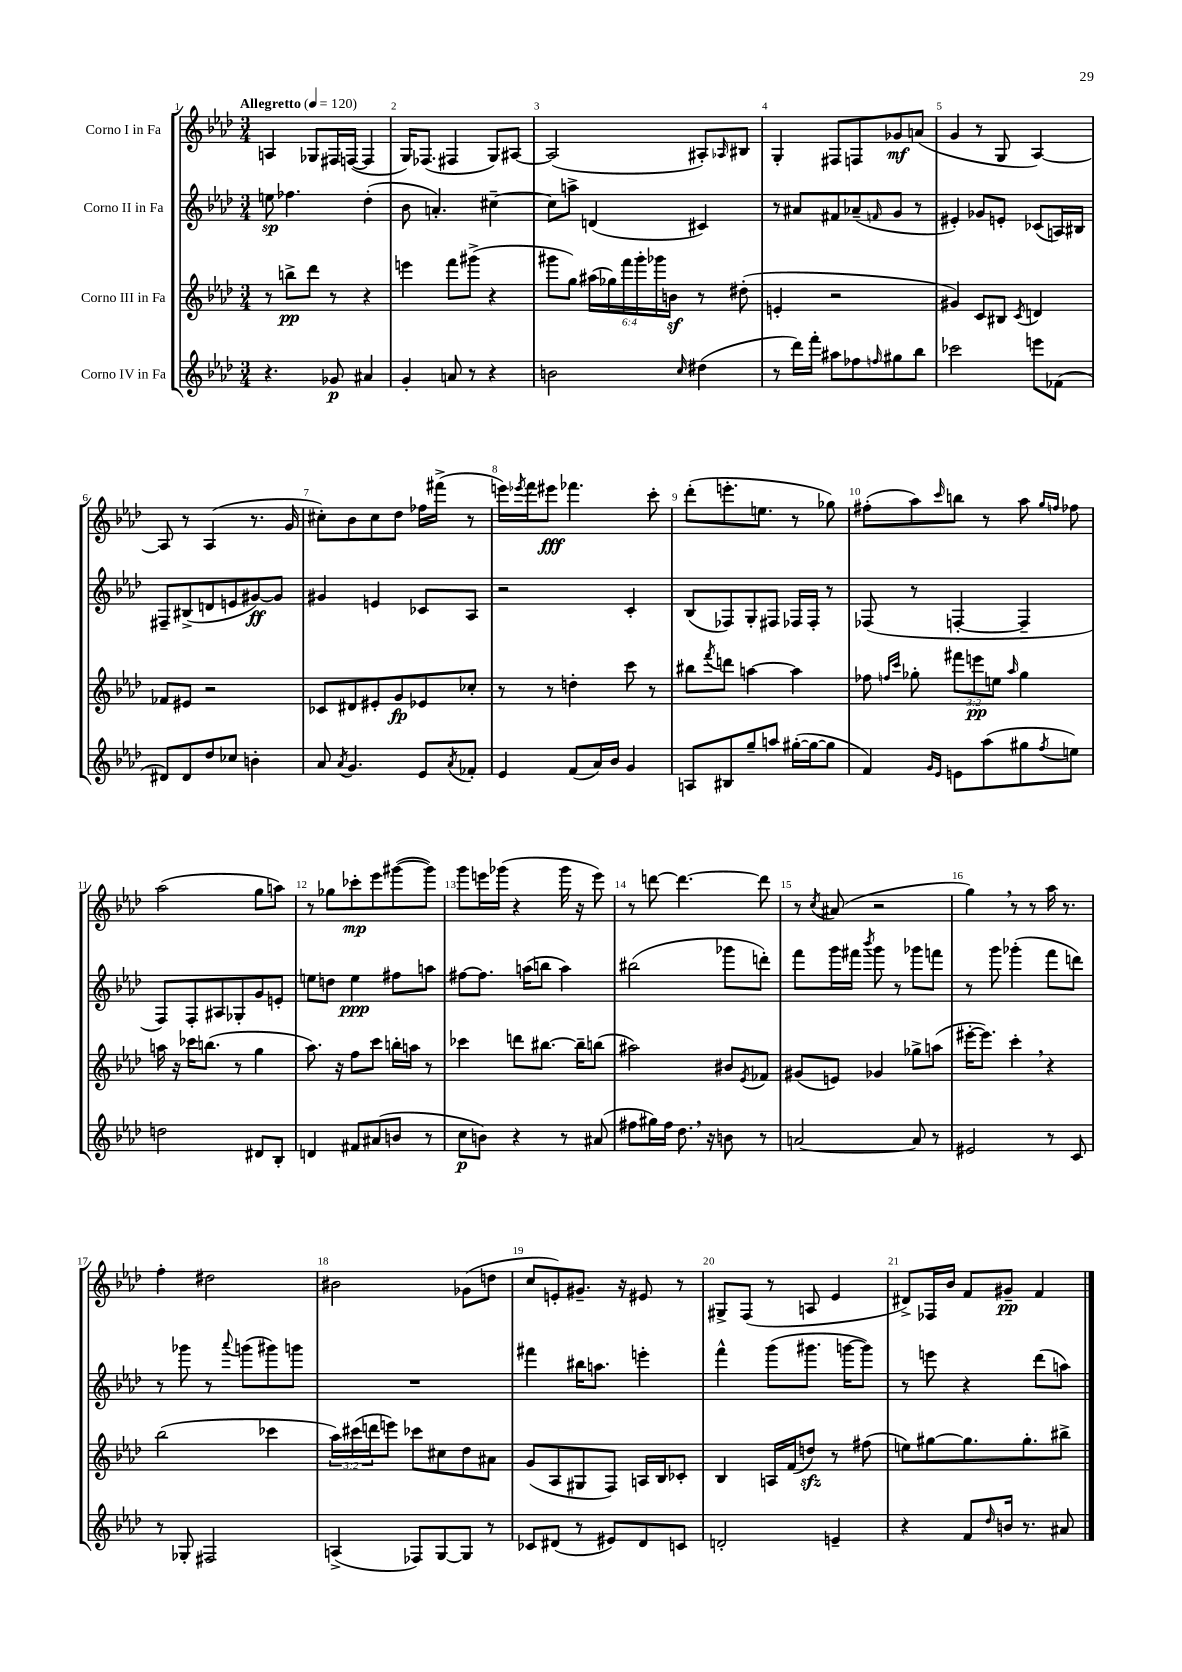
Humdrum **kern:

**kern	**dynam	**kern	**dynam	**kern	**dynam	**kern	**dynam
*part4	*part4	*part3	*part3	*part2	*part2	*part1	*part1
*staff4	*staff4	*staff3	*staff3	*staff2	*staff2	*staff1	*staff1
*I"Corno IV in Fa	*	*I"Corno III in Fa	*	*I"Corno II in Fa	*	*I"Corno I in Fa	*
*clefG2	*	*clefG2	*	*clefG2	*	*clefG2	*
*k[b-e-a-d-]	*	*k[b-e-a-d-]	*	*k[b-e-a-d-]	*	*k[b-e-a-d-]	*
*M3/4	*	*M3/4	*	*M3/4	*	*M3/4	*
*MM120	*	*MM120	*	*MM120	*	*MM120	*
=1	=1	=1	=1	=1	=1	=1	=1
!	!	!	!	!	!	!LO:TX:a:B:t=Allegretto	!
4.r	.	8r	.	8een\	sp	4An/	.
.	.	8bbn^\L	pp	4.ff-X\	.	.	.
.	.	8ddd-\J	.	.	.	8G-X/L	.
8g-X/	p	8r	.	.	.	16F#X/L	.
.	.	.	.	.	.	([16Fn/JJ	.
4a#X/	.	4r	.	(4dd-'\	.	4F/]	.
=2	=2	=2	=2	=2	=2	=2	=2
4g'/	.	4eeen\	.	8b-\	.	16G/KL)	.
.	.	.	.	.	.	(8.F-X/J	.
.	.	.	.	4.an'/)	.	.	.
8an/	.	8fff\L	.	.	.	4F#X/	.
8r	.	(8ggg#X^\J	.	.	.	.	.
4r	.	4r	.	[4cc#X~\	.	8G/L)	.
.	.	.	.	.	.	[8A#X/J	.
=3	=3	=3	=3	=3	=3	=3	=3
2bn\	.	8ggg#X\L	.	8cc#\L]	.	(2A#/]	.
.	.	8gg\J)	.	8aan^\J	.	.	.
.	.	(24aa#X\LL	.	(4dn/	.	.	.
.	.	24gg-X\)	.	.	.	.	.
.	.	24fff\	.	.	.	.	.
.	.	24ggg#'\	.	.	.	.	.
.	.	24ggg-X\	.	.	.	.	.
.	.	24bnz\JJ	.	.	.	.	.
16qqcc/	.	.	.	.	.	.	.
(4dd#X\	.	8r	.	4c#X/)	.	8A#X'/L)	.
.	.	.	.	.	.	16qqA-X/	.
.	.	(8dd#X'\	.	.	.	8B#X/J	.
=4	=4	=4	=4	=4	=4	=4	=4
8r	.	4en'/	.	8r	.	4G'/	.
16ddd-\LL)	.	.	.	8a#X/L	.	.	.
16fff'\JJ	.	.	.	.	.	.	.
8aa#X\L	.	2r	.	8f#X/	.	8F#X/L	.
8ff-X\	.	.	.	(8a-X~/	.	8Fn/	.
16qqffn/	.	.	.	16qqfn/	.	.	.
8gg#X\	.	.	.	8g/J	.	8g-X/	mf
8bb-\J	.	.	.	8r	.	(8an/J	.
=5	=5	=5	=5	=5	=5	=5	=5
2ccc-X\	.	4g#X/)	.	4e#X'/)	.	4g/	.
.	.	8c/L	.	8g-X/L	.	8r	.
.	.	8B#X/J	.	8en'/J	.	8G/	.
.	.	8qc/	.	.	.	.	.
8eeen\L	.	4dn/	.	(8c-X/L	.	[4A-/)	.
(8f-X\J	.	.	.	16An/L)	.	.	.
.	.	.	.	16B#X/JJ	.	.	.
!!LO:LB:g=z
=6	=6	=6	=6	=6	=6	=6	=6
8d#X/L)	.	8f-X/L	.	8F#X~/L	.	8A-/]	.
8d#/	.	8e#X/J	.	(8B#X^/	.	8r	.
8dd-/	.	2r	.	8dn/	.	(4A-/	.
8cc-X/J	.	.	.	8en/	.	.	.
4bn'\	.	.	.	[8g#X/)	ff	8.r	.
.	.	.	.	8g#/J]	.	.	.
.	.	.	.	.	.	16g/	.
=7	=7	=7	=7	=7	=7	=7	=7
8a-/	.	8c-X/L	.	4g#X/	.	8cc#X'\L)	.
8qa-/	.	.	.	.	.	.	.
4.g/	.	8d#X/	.	.	.	8b-\	.
.	.	8e#X'/	.	4en/	.	8cc#\	.
.	.	8g/	fp	.	.	8dd-\J	.
8e-/L	.	8e-X/	.	8c-X/L	.	16ff-X\LL	.
.	.	.	.	.	.	(16fff#X^\JJ	.
8qa-/	.	.	.	.	.	.	.
8f-X'/J	.	8cc-X'/J	.	8A-/J	.	8r	.
=8	=8	=8	=8	=8	=8	=8	=8
4e-/	.	8r	.	2r	.	16eeen\LL)	.
.	.	.	.	.	.	8qeee-X/	.
.	.	.	.	.	.	16fff\J	.
.	.	8r	.	.	.	8eee#X\J	fff
(8f/L	.	4ddn'\	.	.	.	4.fff-X\	.
16a-/L)	.	.	.	.	.	.	.
16b-/JJ	.	.	.	.	.	.	.
4g/	.	8ccc\	.	4c'/	.	.	.
.	.	8r	.	.	.	8ccc'\	.
=9	=9	=9	=9	=9	=9	=9	=9
8An/L	.	8bb#X\L	.	(8B-/L	.	(8ddd-'\L	.
.	.	8qfff/	.	.	.	.	.
8B#X/	.	8dddn\J	.	8F-X/)	.	8.eeen'\	.
8gg~/	.	[4aan\	.	8G'/	.	.	.
.	.	.	.	.	.	8.een\J	.
8aan/J	.	.	.	8F#X/J	.	.	.
([16gg#X'\LL	.	4aa\]	.	16F-X/LL	.	8r	.
16gg#\J_	.	.	.	16F-'/JJ	.	.	.
8gg#\J]	.	.	.	8r	.	8gg-X\)	.
=10	=10	=10	=10	=10	=10	=10	=10
4f/)	.	8ff-X\	.	(8F-X/	.	(8ff#X'\L	.
.	.	16qqffn/LL	.	.	.	.	.
.	.	16qqccc/JJ	.	.	.	.	.
.	.	8gg-X'\	.	8r	.	8aa-\)	.
16qqg/LL	.	.	.	.	.	.	.
16qqe-/JJ	.	.	.	.	.	16qqccc/	.
8en\L	.	12fff#X\L	.	[4Fn'/	.	8bbn\J	.
.	.	12eeen\	pp	.	.	.	.
(8aa-\	.	.	.	.	.	8r	.
.	.	12een\J	.	.	.	.	.
.	.	16qqaa-/	.	.	.	.	.
8gg#X\	.	4gg-\	.	4F~/]	.	8aa-\	.
.	.	.	.	.	.	16qqgg/LL	.
8qff/	.	.	.	.	.	16qqffn/JJ	.
8een\J)	.	.	.	.	.	8ff-X\	.
!!LO:LB:g=z
=11	=11	=11	=11	=11	=11	=11	=11
2ddn\	.	16aan\	.	8F/L)	.	(2aa-\	.
.	.	16r	.	.	.	.	.
.	.	16ccc-X\KL	.	8F'/	.	.	.
.	.	(8.bbn\J	.	.	.	.	.
.	.	.	.	8A#X/	.	.	.
.	.	8r	.	8G-X'/	.	.	.
8d#X/L	.	4gg\	.	8g/	.	8gg\L	.
8B-'/J	.	.	.	8en'/J	.	8aan\J)	.
=12	=12	=12	=12	=12	=12	=12	=12
4dn/	.	8.aa-\)	.	8een\L	.	8r	.
.	.	.	.	8ddn\J	.	8gg-X\L	.
.	.	16r	.	.	.	.	.
8f#X/L	.	8ff\L	.	4ee\	ppp	8ccc-X'\	mp
(8a#X/	.	8ccc\J	.	.	.	8eee-\	.
8bn/J	.	16bbn'\LL	.	8ff#X\L	.	([8ggg#X\	.
.	.	16aan\JJ	.	.	.	.	.
8r	.	8r	.	8aan\J	.	8ggg#\J])	.
=13	=13	=13	=13	=13	=13	=13	=13
8cc\L	p	4ccc-X\	.	[8ff#X\L	.	8ggg\L	.
8bn\J)	.	.	.	8.ff#\J]	.	16eeen\L	.
.	.	.	.	.	.	(16ggg-X\JJ	.
4r	.	8dddn\L	.	.	.	4r	.
.	.	.	.	(16aan\KL	.	.	.
.	.	[8.bb#X\J	.	8bbn\J	.	.	.
8r	.	.	.	4aa\)	.	16ggg-\	.
.	.	16bb#~\KL]	.	.	.	16r	.
(8a#X/	.	(8bbn\J	.	.	.	8eee\)	.
=14	=14	=14	=14	=14	=14	=14	=14
8ff#X\L	.	2aa#X\)	.	(2bb#X\	.	8r	.
16gg#X\L)	.	.	.	.	.	[8dddn\	.
16ff#\JJ	.	.	.	.	.	.	.
8.dd-,\	.	.	.	.	.	4.ddd\_	.
16r	.	.	.	.	.	.	.
8bn\	.	8b#X/L	.	8ggg-X\L	.	.	.
.	.	8qe-/	.	.	.	.	.
8r	.	8f-X/J	.	8dddn'\J)	.	8ddd\]	.
=15	=15	=15	=15	=15	=15	=15	=15
[2an/	.	(8g#X/L	.	8fff\L	.	8r	.
.	.	.	.	.	.	8qcc/	.
.	.	8en/J)	.	16ggg\L	.	(8a#X/	.
.	.	.	.	16fff#X\JJ	.	.	.
.	.	.	.	8qbbb-/	.	.	.
.	.	4g-X/	.	8ggg\	.	2r	.
.	.	.	.	8r	.	.	.
8a/]	.	8gg-X^\L	.	8ggg-X\L	.	.	.
8r	.	(8aan\J	.	8fffn\J	.	.	.
=16	=16	=16	=16	=16	=16	=16	=16
2e#X/	.	[16eee#X'\KL	.	8r	.	4gg,\)	.
.	.	8.eee#\J])	.	.	.	.	.
.	.	.	.	8ggg\	.	.	.
.	.	4ccc',\	.	(4ggg-X'\	.	8r	.
.	.	.	.	.	.	8r	.
8r	.	4r	.	8fff\L	.	16aa-\	.
.	.	.	.	.	.	8.r	.
8c/	.	.	.	8dddn\J)	.	.	.
!!LO:LB:g=z
=17	=17	=17	=17	=17	=17	=17	=17
8r	.	(2bb-\	.	8r	.	4ff'\	.
8G-X'/	.	.	.	8ggg-X\	.	.	.
2F#X/	.	.	.	8r	.	2dd#X\	.
.	.	.	.	8qqaaa-/	.	.	.
.	.	.	.	(8gggn\L	.	.	.
.	.	4ccc-X\	.	8ggg#X\)	.	.	.
.	.	.	.	8gggn\J	.	.	.
=18	=18	=18	=18	=18	=18	=18	=18
(4An^/	.	24aa-\LL)	.	2.r	.	2b#X\	.
.	.	(24ccc#X\	.	.	.	.	.
.	.	24dddn\J	.	.	.	.	.
.	.	8eeen\J)	.	.	.	.	.
8F-X/L)	.	8ccc-X\L	.	.	.	.	.
[8G/	.	8cc#X\	.	.	.	.	.
8G/J]	.	8dd-\	.	.	.	(8g-X\L	.
8r	.	8a#X\J	.	.	.	8ddn\J	.
=19	=19	=19	=19	=19	=19	=19	=19
8c-X/L	.	(8g/L	.	4fff#X\	.	8cc/L	.
(8d#X/J	.	8A-/	.	.	.	8en'/)	.
8r	.	8G#X/	.	16bb#X\KL	.	8.g#X~/J	.
.	.	.	.	8.aan\J	.	.	.
8e#X/L)	.	8F/J)	.	.	.	.	.
.	.	.	.	.	.	16r	.
8d#/	.	16An/LL	.	4eeen'\	.	8e#X/	.
.	.	16B-/J	.	.	.	.	.
8cn/J	.	8c-X'/J	.	.	.	8r	.
=20	=20	=20	=20	=20	=20	=20	=20
2dn'/	.	4B-/	.	4fff^^\	.	8G#X^/L	.
.	.	.	.	.	.	(8F/J	.
.	.	16An/LL	.	(8ggg\L	.	8r	.
.	.	(16f/J	.	.	.	.	.
.	.	8ddnzz/J)	.	8.ggg#X\J	.	8An/	.
4en~/	.	8r	.	.	.	4e-/	.
.	.	.	.	[16gggn\KL	.	.	.
.	.	(8ff#X\	.	8ggg\J])	.	.	.
=21	=21	=21	=21	=21	=21	=21	=21
4r	.	8een\L)	.	8r	.	8d#X^/L)	.
.	.	[8gg#X\	.	8eeen\	.	16F-X/L	.
.	.	.	.	.	.	16b-/JJ	.
8f/L	.	8.gg#\]	.	4r	.	8f/L	.
16qqdd-/	.	.	.	.	.	.	.
16bn/Jk	.	.	.	.	.	8g#X~/J	pp
8.r	.	8.gg#'\	.	.	.	.	.
.	.	.	.	(8ddd-\L	.	4f/	.
8a#X/	.	8bb#X^\J	.	8aan\J)	.	.	.
==	==	==	==	==	==	==	==
*-	*-	*-	*-	*-	*-	*-	*-
